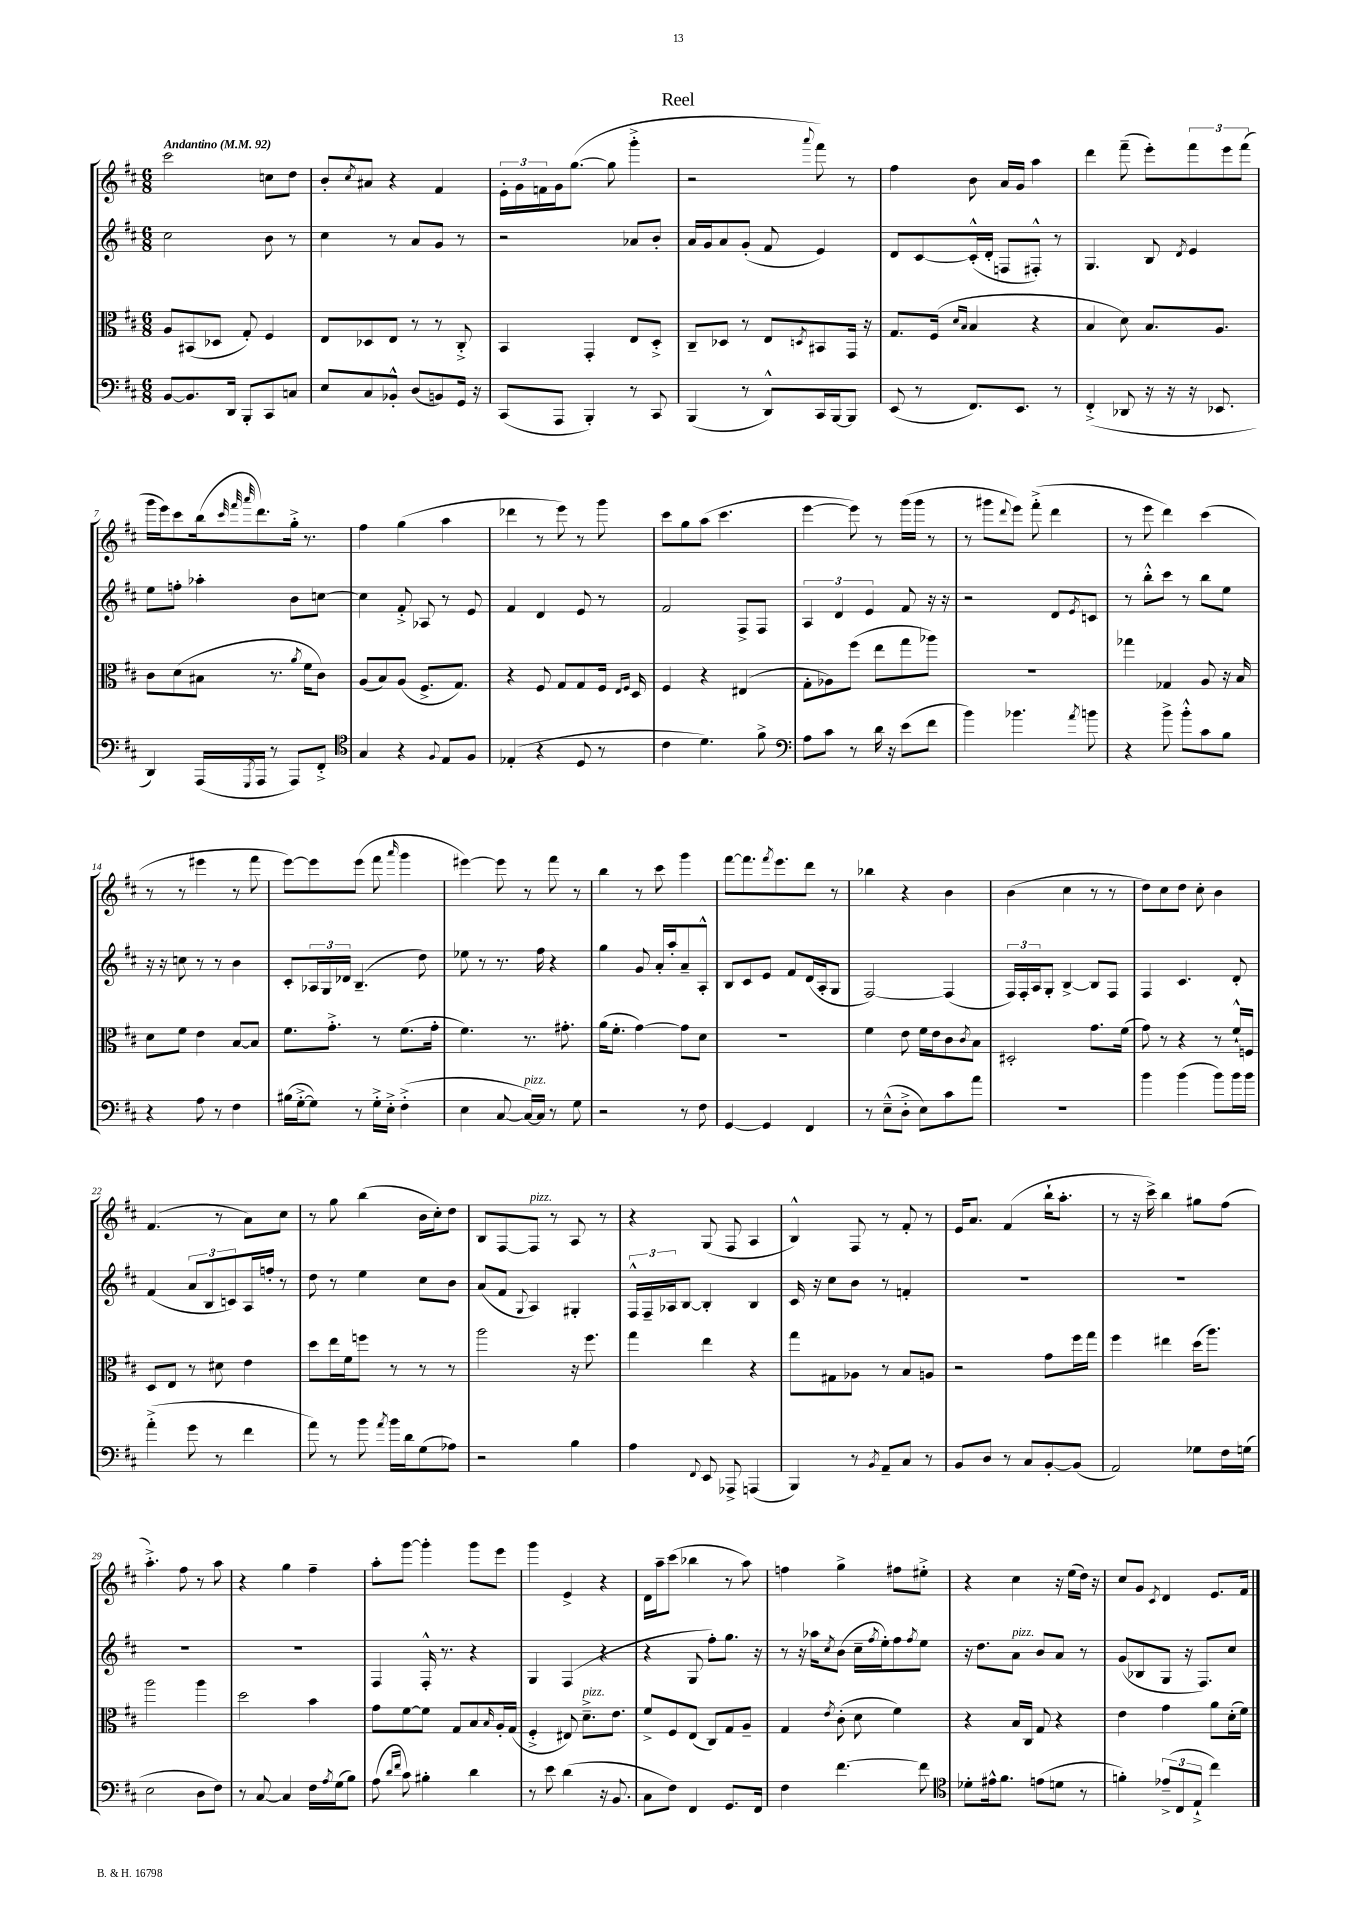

**kern	**kern	**kern	**kern
*staff4	*staff3	*staff2	*staff1
*clefF4	*clefC3	*clefG2	*clefG2
*k[f#c#]	*k[f#c#]	*k[f#c#]	*k[f#c#]
*M6/8	*M6/8	*M6/8	*M6/8
*MM92	*MM92	*MM92	*MM92
[8BB	8A	2cc#	2ccc#
8.BB]	(8BB#	.	.
.	8D-	.	.
16DD	.	.	.
8BBB'	8G')	.	.
8CC#	4F#	8b	8cc
8C	.	8r	8dd
=	=	=	=
8E	8E	4cc#	8b'
.	.	.	8qcc#
8C#	8D-	.	8a#
8BB-'^^	8E	8r	4r
(8D	8r	8a	.
8BB)	8r	8g	4f#
16GG	8C#'^	8r	.
16r	.	.	.
=	=	=	=
(8CC#	4BB	2r	24e'
.	.	.	24g
.	.	.	24f
8AAA	.	.	16g
.	.	.	([8.gg
4BBB')	4GG'	.	.
.	.	.	8gg]
8r	8E	8a-	4ggg'^
8CC#	8D'^	8b'	.
=	=	=	=
(4BBB	8C#~	16a	2r
.	.	16g	.
.	8D-	8a	.
8r	8r	(8g'	.
8DD^^)	8E	8f#	.
.	8qD	.	8qqaaa
16CC#	8BB#	4e)	8fff#)
[16BBB	.	.	.
8BBB]	16GG	.	8r
.	16r	.	.
=	=	=	=
(8EE	8.G	8d	4ff#
8r	.	[8c#	.
.	(16F#	.	.
.	16qqd	.	.
.	16qqB	.	.
8.FF#)	4B	(16c#'^^]	8b
.	.	16d'	.
.	.	8F	16a
8.EE	.	.	16g
.	4r	8F#'^^)	4aa
8r	.	8r	.
=	=	=	=
(4FF#'^	4B	4.G	4ddd
8DD-	8d)	.	(8fff#~
16r	8.B	8B	8eee')
16r	.	.	.
.	.	8qd	.
16r	.	4e	12fff#
8.EE-	8.A	.	.
.	.	.	12eee
.	.	.	(12fff#
=	=	=	=
4DD)	8c#	8ee	16ggg
.	.	.	16eee)
.	(8d	8ff'	8ccc#
(16AAA	8B#	4aa-'	(16bb
.	.	.	32qqccc#
.	.	.	32qqfff#
8qGGG	.	.	32qqaaa
16AAA	.	.	8.ddd)
8r	8.r	.	.
8AAA)	.	8b	16gg'^
.	8qa	.	.
.	16f#	.	8.r
8FF#'^	8c#)	[8cc	.
=	=	=	=
*clefC4	*	*	*
4G	(8A	4cc]	4ff#
.	8B)	.	.
4r	(8A	8f#'^	(4gg
.	8.F#^	8A-	.
8qqF#	.	.	.
8E	.	8r	4aa
.	8.G)	.	.
8F#	.	8e	.
=	=	=	=
(4E-'	4r	4f#	4ddd-
4r	8F#	4d	8r
.	8G	.	8eee)
8D	8G	8e	8r
8r	16F#	8r	8ggg
.	16qqE	.	.
.	16qqF#	.	.
.	16D	.	.
=	=	=	=
4c#	4F#	2f#	8ccc#
.	.	.	8gg
4.d)	4r	.	(8aa
.	.	.	4.ccc#
.	(4E#	8F#^	.
8f#^	.	8F#	.
=	=	=	=
*clefF4	*	*	*
8A	8G'	6A	[4eee
8c#	8A-)	.	.
.	.	6d	.
8r	(8ff#	.	8eee])
.	.	6e	.
16d	8ee	.	8r
16r	.	.	.
(8e	8gg	8f#	(16ggg
.	.	.	16ggg
8f#	8aa-)	16r	8r
.	.	16r	.
=	=	=	=
4b)	2.r	2r	8r
.	.	.	8ggg#
.	.	.	8qqddd
4.b-	.	.	8eee)
.	.	.	(8fff#'^
.	.	8d	4ddd
8qa	.	8qe	.
8b	.	8c	.
=	=	=	=
4r	4gg-	8r	8r
.	.	8bb'^^	8eee
8b^	4G-	8ccc#	4ddd)
8b'^^	.	8r	.
8c#	8A	8bb	(4ccc#
8B	16r	8ee	.
.	16B	.	.
=	=	=	=
4r	8d	16r	8r
.	.	16r	.
.	8f#	8cc	8r
8A	4e	8r	4eee#
8r	.	8r	.
4F#	[8B	4b	8r
.	8B]	.	8fff#
=	=	=	=
(16B#	8.f#	8c#'	[8eee)
[16G'^	.	.	.
8G])	.	24A-	8eee]
.	.	24G	.
.	8.g'^	.	.
.	.	24d-	.
8r	.	(4.B~	(8eee
16G'^	8r	.	8fff#
16E'^	.	.	.
.	.	.	16qqaaa
(4F#'^	(8.f#	.	4ggg
.	.	8dd)	.
.	16g'	.	.
=	=	=	=
4E	4.f#)	8ee-	[4eee#)
.	.	8r	.
[8C#	.	8.r	8eee#]
16C#_)	8.r	.	8r
16C#]	.	16ff#	.
8r	.	4r	8fff#
.	8.g#'	.	.
8G	.	.	8r
=	=	=	=
2r	(16a	4gg	4bb
.	8.f#'	.	.
.	[4g)	8g	8r
.	.	16a'	8ccc#
.	.	16aa'	.
8r	8g]	8a~	4ggg
8F#	8d	8A'^^	.
=	=	=	=
[4GG	2.r	8B	[8fff#
.	.	8c#	8.fff#]
4GG]	.	8e	.
.	.	.	8qfff#
.	.	.	8.eee
.	.	8f#	.
4FF#	.	(16d	8ddd
.	.	16A'	.
.	.	8G	8r
=	=	=	=
8r	4f#	[2F#)	4bb-
(8E~^^	.	.	.
8D'^	8e	.	4r
8E)	16f#	.	.
.	16e	.	.
8c#	8c#	(4F#]	4b
.	8qc#	.	.
8a	8B	.	.
=	=	=	=
2.r	2D#'	24F#)	(4b
.	.	24F#'	.
.	.	24A	.
.	.	8G'	.
.	.	[4B^	4cc#
.	8.g	8B]	8r
.	.	8F#	8r
.	(16f#	.	.
=	=	=	=
4b	8g)	4F#	8dd)
.	8r	.	8cc#
(4b	4r	4.c#	8dd
.	.	.	8cc#'
8b)	8r	.	4b
16b	16f#`^^	8d'	.
16b	16F	.	.
=	=	=	=
(4a'^	8D	(4f#	(4.f#
.	8E	.	.
8g	8r	12a	.
.	.	12B	.
8r	8d#	.	8r
.	.	12c)	.
4f#	4e	16A	8a)
.	.	16ff'	.
.	.	8r	8cc#
=	=	=	=
8a)	8dd	8dd	8r
8r	16ee	8r	8gg
.	16f#	.	.
8b	8ff	4ee	(4bb
8qa	.	.	.
16b	8r	.	.
16d	.	.	.
(8G	8r	8cc#	16b
.	.	.	16cc#')
8A-)	8r	8b	8dd
=	=	=	=
2r	2aa	(8a	8B
.	.	8f#	[8F#
.	.	8qqG	.
.	.	4A)	8F#]
.	.	.	8r
4B	16r	4G#'	8A
.	8.ff#	.	.
.	.	.	8r
=	=	=	=
4A	4gg	24F#^^	4r
.	.	24F#~	.
.	.	24A-	.
.	.	[8B	.
8qqFF#	.	.	.
8EE	4ee	4B']	(8G
8AAA-^	.	.	8F#
(4AAA	4r	4B	4A
=	=	=	=
4BBB)	8gg	16c#	4B^^)
.	.	16r	.
.	8G#	8cc#	.
8r	8A-	8b	8F#
8qBB	.	.	.
8AA~	8r	8r	8r
8C#	8B	4f'	8f#'
8r	8A	.	8r
=	=	=	=
8BB	2r	2.r	16e
.	.	.	8.a
8D	.	.	.
8r	.	.	(4f#
8C#	.	.	.
[8BB'	8g	.	16bb`
.	.	.	8.aa'
(8BB]	16ff#	.	.
.	16gg	.	.
=	=	=	=
2AA)	4ff#	2.r	8r
.	.	.	16r
.	.	.	16ccc#^)
.	4ee#	.	4bb
8G-	(16dd	.	8gg#
.	8.aa)	.	.
16F#	.	.	(8ff#
(16G	.	.	.
=	=	=	=
2E	2aa	2.r	4.aa'^)
.	.	.	8ff#
8D	4aa	.	8r
8F#)	.	.	8aa
=	=	=	=
8r	2dd	2.r	4r
[8C#	.	.	.
4C#]	.	.	4gg
16F#	4b	.	4ff#~
8qA	.	.	.
(16G	.	.	.
8B)	.	.	.
=	=	=	=
(8A	8g	4F#	8aa'
16qqd	.	.	.
16qqf#	.	.	.
8c#)	[8f#	.	[8ggg
4B#'	8f#]	16F#'^^	4ggg']
.	.	8.r	.
.	8G	.	.
4d	8B	4r	8ggg
.	16qqB	.	.
.	16A'	.	8eee
.	(16G	.	.
=	=	=	=
8r	4F#'^	4G	4ggg
8e	.	.	.
(4d	8E#)	(4F#	4e^
.	8.d~^	.	.
16r	.	4r	4r
8.BB	8.e	.	.
=	=	=	=
8C#	8f#^	4r	16d
.	.	.	16aa~
8F#)	8F#	.	(8ccc#
4FF#	(8E	8G	4bb-
.	8C#)	8ff#')	.
8.GG	8G	8.gg	8r
.	8A~	.	8aa)
16FF#	.	16r	.
=	=	=	=
4F#	4G	8r	4ff
.	.	16r	.
.	.	16aa-	.
.	8qe	8qcc#	.
[4.f#	(8c#'	(8b	4gg^
.	8d	16cc#~	.
.	.	8qff#	.
.	.	16ee')	.
.	4f#)	8ff#	8ff#
.	.	8qff#	.
8f#]	.	8ee	8ee#'^
=	=	=	=
*clefC4	*	*	*
8d-'	4r	16r	4r
.	.	8.dd	.
16e#^^	.	.	.
8.f#	.	.	.
.	16B	8a	4cc#
.	16C#	.	.
(8e	8G	8b	.
8d	4r	8a	16r
.	.	.	(16ee
8r	.	8r	16dd)
.	.	.	16r
=	=	=	=
4f')	4e	(8g	8cc#
.	.	8B-	8g
.	.	.	8qc#
(12e-~^	4g	8G	4d
12C#	.	.	.
.	.	16r	.
12E`^	.	.	.
.	.	8.F#)	.
4cc#)	8a	.	8.e
.	(16d'	8cc#	.
.	16f#)	.	16f#
==	==	==	==
*-	*-	*-	*-
